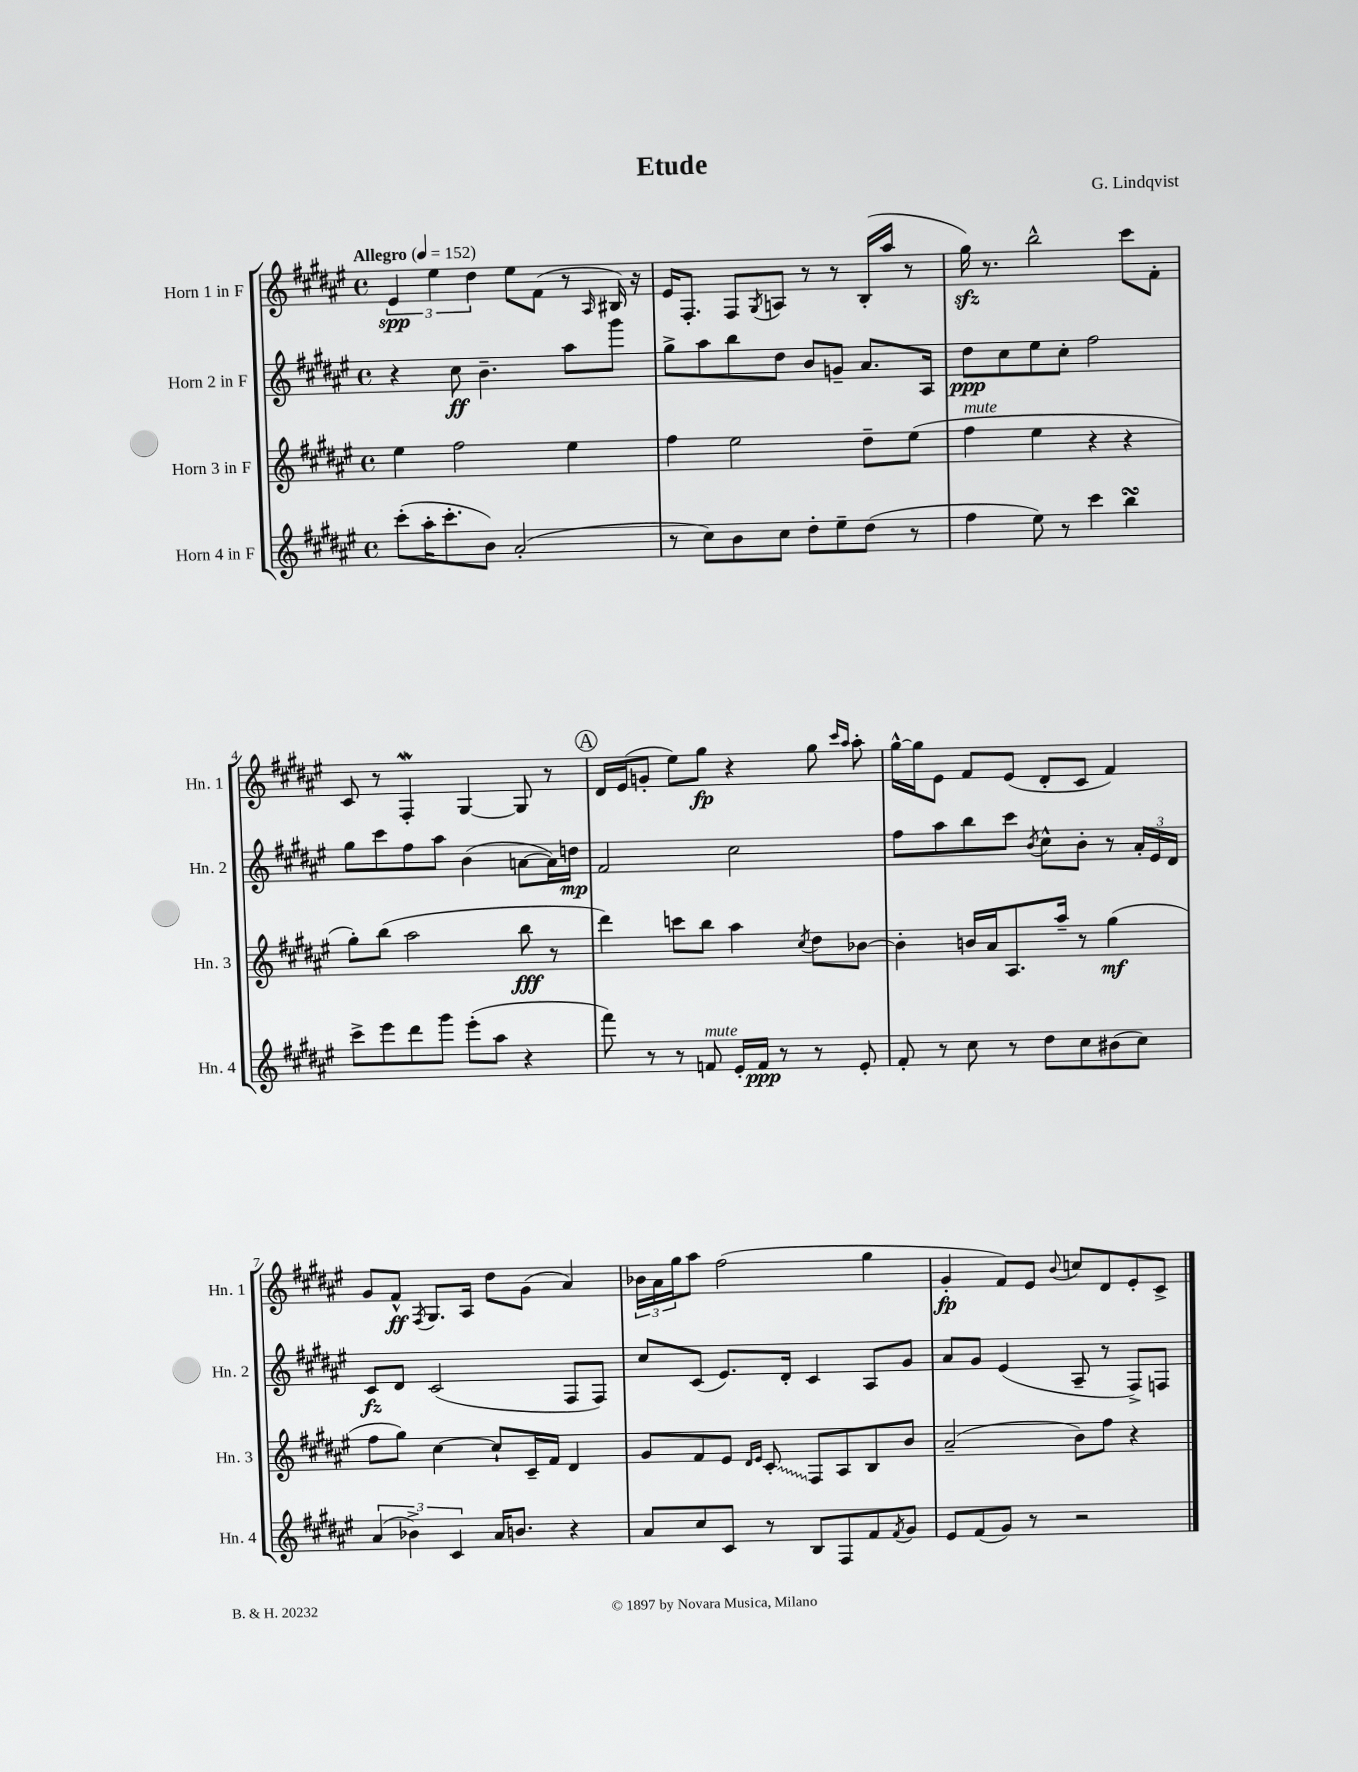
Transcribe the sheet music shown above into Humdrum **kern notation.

**kern	**kern	**kern	**kern
*staff4	*staff3	*staff2	*staff1
*clefG2	*clefG2	*clefG2	*clefG2
*k[f#c#g#d#a#e#]	*k[f#c#g#d#a#e#]	*k[f#c#g#d#a#e#]	*k[f#c#g#d#a#e#]
*M4/4	*M4/4	*M4/4	*M4/4
*met(c)	*met(c)	*met(c)	*met(c)
*MM152	*MM152	*MM152	*MM152
(8ccc#'	4ee#	4r	6e#
16aa#'	.	.	.
.	.	.	6ee#
8.ccc#'	.	.	.
.	2ff#	8cc#	.
.	.	.	6dd#
8b)	.	4.b~	.
(2a#'	.	.	8ee#
.	.	.	(8f#
.	4ee#	8aa#	8r
.	.	.	16qqA#
.	.	8ggg#	16B#)
.	.	.	16r
=	=	=	=
8r	4ff#	8gg#^	16e#
.	.	.	8.F#'
8cc#)	.	8aa#	.
8b	2ee#	8bb	8F#
.	.	.	8qG#
8cc#	.	8dd#	8A
8dd#'	.	8b	8r
8ee#~	.	8g~	8r
(8dd#	8dd#~	8.a#	(16B'
.	.	.	16aa#
8r	(8ee#	.	8r
.	.	16A#	.
=	=	=	=
4ff#	4ff#	8dd#	16gg#)
.	.	.	8.r
.	.	8cc#	.
8ee#)	4ee#	8ee#	2bb^^
8r	.	8cc#'	.
4ccc#	4r	2ff#	.
4bb	4r	.	8ccc#
.	.	.	8f#'
=	=	=	=
8ccc#^	8gg#')	8gg#	8c#
8eee#	(8bb	8ccc#	8r
8ddd#	2aa#	8ff#	4F#'
8ggg#	.	8aa#	.
(8eee#'	.	(4b	[4G#
8aa#	.	.	.
4r	8bb	[8a	8G#]
.	8r	16a])	8r
.	.	16dd	.
=	=	=	=
8fff#)	4ddd#)	2f#	16d#
.	.	.	(16e#
8r	.	.	8g'
8r	8ccc	.	8ee#)
8f	8bb	.	8gg#
16e#'	4aa#	2cc#	4r
16f	.	.	.
8r	.	.	.
.	8qcc#	.	.
8r	8dd#	.	8gg#
.	.	.	16qqccc#
.	.	.	16qqaa#
8e#'	[8b-	.	8aa#'
=	=	=	=
8f#'	4b-']	8ff#	[16gg#^^
.	.	.	16gg#]
8r	.	8aa#	8e#
8cc#	16b	8bb	8f#
.	16a#	.	.
8r	8.A#	8ccc#	(8e#
.	.	8qb	.
8dd#	.	8cc#^^	8d#'
.	16aa#~	.	.
8cc#	8r	8b'	8c#
(8b#	(4gg#	8r	4f#)
8cc#)	.	24a#'	.
.	.	24e#	.
.	.	24d#	.
=	=	=	=
(6a#	8ff#	8c#	8g#
.	8gg#)	8d#	8f#^^
6b-^)	.	.	.
.	.	.	8qF#
.	[4cc#	(2c#	8.G#
6c#	.	.	.
.	.	.	16A#
16a#	8cc#`]	.	8dd#
8.b	.	.	.
.	16c#~	.	(8g#
.	16f#	.	.
4r	4d#	8F#	4a#)
.	.	8F#)	.
=	=	=	=
8a#	8g#	8cc#	24b-
.	.	.	24a#
.	.	.	24gg#
8cc#	8f#	(8c#	8aa#
8c#	8e#	8.e#)	(2ff#
.	16qqd#	.	.
.	16qqe#	.	.
8r	8c#'	.	.
.	.	16d#'	.
8B	8F#	4c#	.
8F#	8A#	.	.
8f#	8B	8A#	4gg#
8qf#	.	.	.
8g#	8b	8g#	.
=	=	=	=
8e#	(2a#~	8a#	4g#'
(8f#	.	8g#	.
8g#)	.	(4e#	8f#)
8r	.	.	8e#
.	.	.	8qqb
2r	8b)	8A#~	8cc
.	8ff#	8r	8d#
.	4r	8F#^)	8e#'
.	.	8F	8c#^
==	==	==	==
*-	*-	*-	*-
